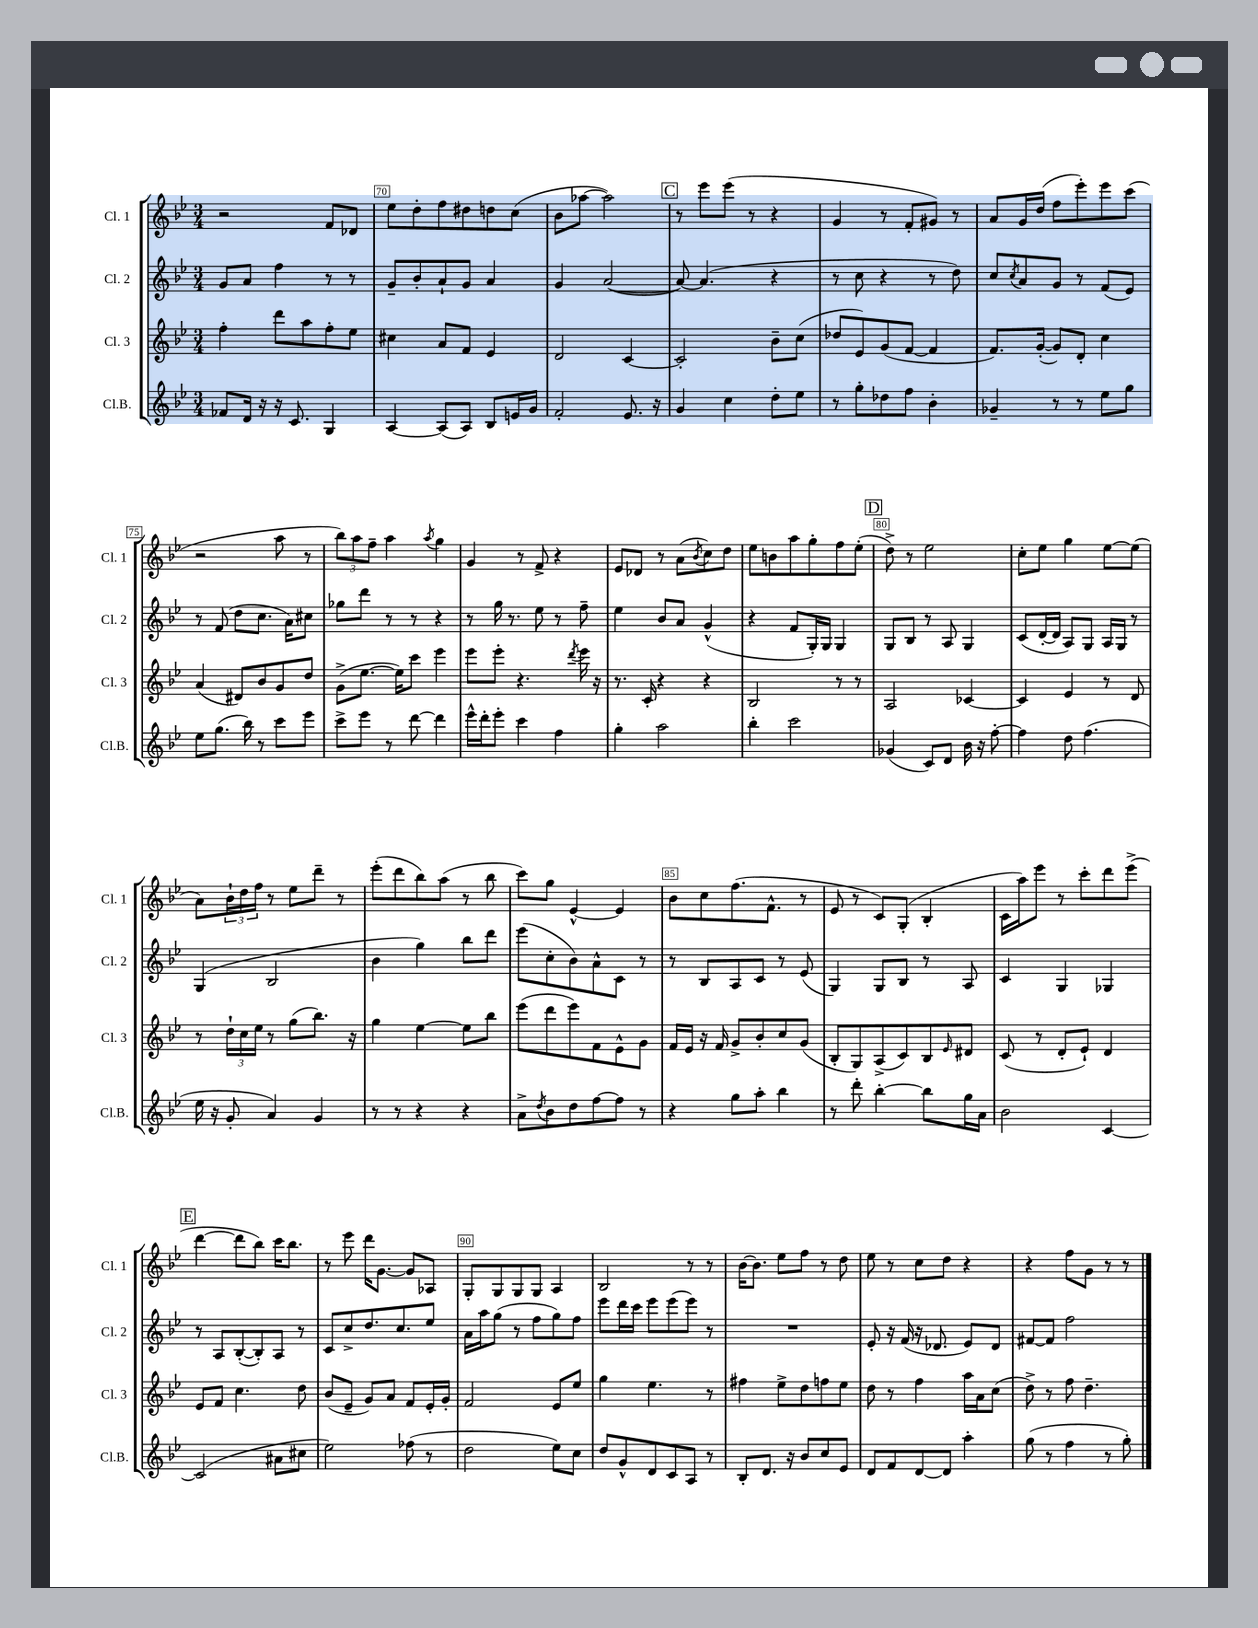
<<
\new StaffGroup <<
\new Staff = "s0" \with { instrumentName = "Cl. 1" shortInstrumentName = "Cl. 1" } {
    \clef treble \key bes \major \numericTimeSignature \time 3/4
    r2 f'8 des'8 |
    ees''8 d''8-. f''8 dis''8 d''8 c''8( |
    bes'8 aes''8~ aes''2) |
    \mark \markup { \box "C" } r8 ees'''8 ees'''8( r8 r4 |
    g'4 r8 f'8-. gis'8) r8 |
    a'8 g'16 d''16( f''8 ees'''8-.) ees'''8 c'''8( |
    r2 a''8 r8 |
    \tuplet 3/2 { bes''8) a''8 f''8-- } a''4 \acciaccatura { a''8 } g''4 |
    g'4 r8 f'8-> r4 |
    ees'8 des'8 r8 a'8( \acciaccatura { bes'8 } c''8) d''8 |
    ees''8 b'8 a''8 g''8-. f''8 ees''8-.( |
    \mark \markup { \box "D" } d''8->) r8 ees''2 |
    c''8-. ees''8 g''4 ees''8~ ees''8( |
    a'8) \tuplet 3/2 { bes'16-! d''16 f''16 } r8 ees''8 d'''8-- r8 |
    ees'''8-.( d'''8 bes''8) a''8( r8 bes''8 |
    c'''8) g''8 ees'4~-^ ees'4 |
    bes'8 c''8 f''8.( f'8.-^ r8 |
    ees'8 r8 c'8) g8-.( bes4-. |
    c'16 a''16) ees'''8 r8 c'''8-. d'''8 ees'''8->( |
    \mark \markup { \box "E" } d'''4~ d'''8 bes''8) c'''16 bes''8. |
    r8 ees'''8 d'''16 g'8.~ g'8 aes8 |
    g8-. g8 g8 g8 a4 |
    bes2 r8 r8 |
    bes'16~ bes'8. ees''8 f''8 r8 d''8 |
    ees''8 r8 c''8 d''8 r4 |
    r4 f''8 g'8 r8 r8 \bar "|." |
}
\new Staff = "s1" \with { instrumentName = "Cl. 2" shortInstrumentName = "Cl. 2" } {
    \clef treble \key bes \major \numericTimeSignature \time 3/4
    g'8 a'8 f''4 r8 r8 |
    g'8-- bes'8-. a'8-! g'8 a'4 |
    g'4 a'2~( |
    \mark \markup { \box "C" } a'8~) a'4.( r4 |
    r8 c''8 r4 r8 d''8) |
    c''8 \acciaccatura { c''8 } a'8 g'8 r8 f'8( ees'8) |
    r8 f'8( d''8 c''8. a'16) cis''8 |
    ges''8 d'''8 r8 r8 r4 |
    r8 g''16 r8. ees''8 r8 f''8-- |
    ees''4 bes'8 a'8 g'4-^( |
    r4 f'8 g16-.) g16 g4 |
    \mark \markup { \box "D" } g8 bes8 r8 a8 g4 |
    c'8( d'16~-. d'16 a8) g8 a16 g16 r8 |
    g4( bes2 |
    bes'4 g''4) bes''8 d'''8 |
    ees'''8( c''8-. bes'8) a'8-^ c'8 r8 |
    r8 bes8 a8 c'8 r8 ees'8( |
    g4) g8 bes8 r8 a8 |
    c'4 g4 ges4 |
    \mark \markup { \box "E" } r8 a8 bes8~-.( bes8-.) a8 r8 |
    c'8 c''8-> d''8. c''8. ees''8 |
    a'16 a''16 g''8( r8 f''8 g''8) f''8 |
    ees'''8 d'''16 c'''16 ees'''8 ees'''8( ees'''8) r8 |
    R2. |
    ees'8-. r16 f'16( r16 des'8. ees'8) des'8 |
    fis'8~ fis'8 f''2 \bar "|." |
}
\new Staff = "s2" \with { instrumentName = "Cl. 3" shortInstrumentName = "Cl. 3" } {
    \clef treble \key bes \major \numericTimeSignature \time 3/4
    f''4-. d'''8 a''8 f''8-. ees''8 |
    cis''4 a'8 f'8 ees'4 |
    d'2 c'4~ |
    \mark \markup { \box "C" } c'2-. bes'8-- c''8( |
    des''8 ees'8) g'8( f'8~ f'4 |
    f'8.) g'16~-.( g'8) d'8-. c''4 |
    a'4( dis'8) bes'8 g'8 d''8 |
    g'8->( ees''8.~ ees''16) c'''8 ees'''4 |
    ees'''8 ees'''8-. r4. \acciaccatura { d'''8 } ees'''16 r16 |
    r8. c'16-. r4 r4 |
    bes2 r8 r8 |
    \mark \markup { \box "D" } a2 ces'4~ |
    ces'4 ees'4 r8 d'8 |
    r8 \tuplet 3/2 { d''16-! c''16 ees''16 } r8 g''8( bes''8.) r16 |
    g''4 ees''4~ ees''8 bes''8 |
    ees'''8( d'''8 ees'''8) f'8 ees'8-^ g'8 |
    f'16 ees'16 r16 f'16 g'8-> bes'8-. c''8 g'8( |
    bes8-. g8) a8->( c'8) bes8 \grace { ees'16 } dis'8 |
    c'8( r8 d'8-. ees'8-!) d'4 |
    \mark \markup { \box "E" } ees'8 f'8 c''4. d''8 |
    bes'8( ees'8-- g'8) a'8 f'8 ees'16-. g'16-. |
    f'2 ees'8 ees''8 |
    g''4 ees''4. r8 |
    fis''4 ees''8-> d''8 f''8 ees''8 |
    d''8 r8 f''4 a''16 a'16 c''8( |
    d''8->) r8 f''8 d''4.-- \bar "|." |
}
\new Staff = "s3" \with { instrumentName = "Cl.B." shortInstrumentName = "Cl.B." } {
    \clef treble \key bes \major \numericTimeSignature \time 3/4
    fes'8 d'16 r16 r16 c'8. g4 |
    a4~ a8( a8) bes8 e'16 g'16 |
    f'2-. ees'8. r16 |
    \mark \markup { \box "C" } g'4 c''4 d''8-. ees''8 |
    r8 g''8-. des''8 f''8 bes'4-. |
    ges'4-- r8 r8 ees''8 g''8 |
    ees''8 g''8.( bes''16) r8 c'''8 ees'''8 |
    c'''8-> ees'''8 r8 d'''8~ d'''4 |
    ees'''16-^ d'''16-. ees'''8-. c'''4 f''4 |
    g''4-. a''2 |
    bes''4-. c'''2 |
    \mark \markup { \box "D" } ges'4( c'8) d'8 bes'16 r16 f''8~-. |
    f''4 d''8 f''4.( |
    ees''16 r16 g'8-. a'4) g'4 |
    r8 r8 r4 r4 |
    a'8-> \acciaccatura { d''8 } bes'8 d''8 f''8~ f''8 r8 |
    r4 g''8 a''8-. bes''4 |
    r8 d'''8-. bes''4~-. bes''8 g''16 a'16 |
    bes'2 c'4~ |
    \mark \markup { \box "E" } c'2( ais'8 cis''8 |
    ees''2) fes''8( r8 |
    d''2 ees''8) c''8 |
    d''8 g'8-^ d'8 c'8 a8 r8 |
    bes8-. d'8. r16 bes'8 c''8 ees'8 |
    d'8 f'8 d'8~ d'8 a''4-. |
    g''8( r8 f''4 r8 g''8-.) \bar "|." |
}
>>
>>
\layout { \context { \Score currentBarNumber = #69 \override BarNumber.break-visibility = ##(#f #t #t) barNumberVisibility = #(every-nth-bar-number-visible 5) \override BarNumber.stencil = #(make-stencil-boxer 0.1 0.3 ly:text-interface::print) } }
